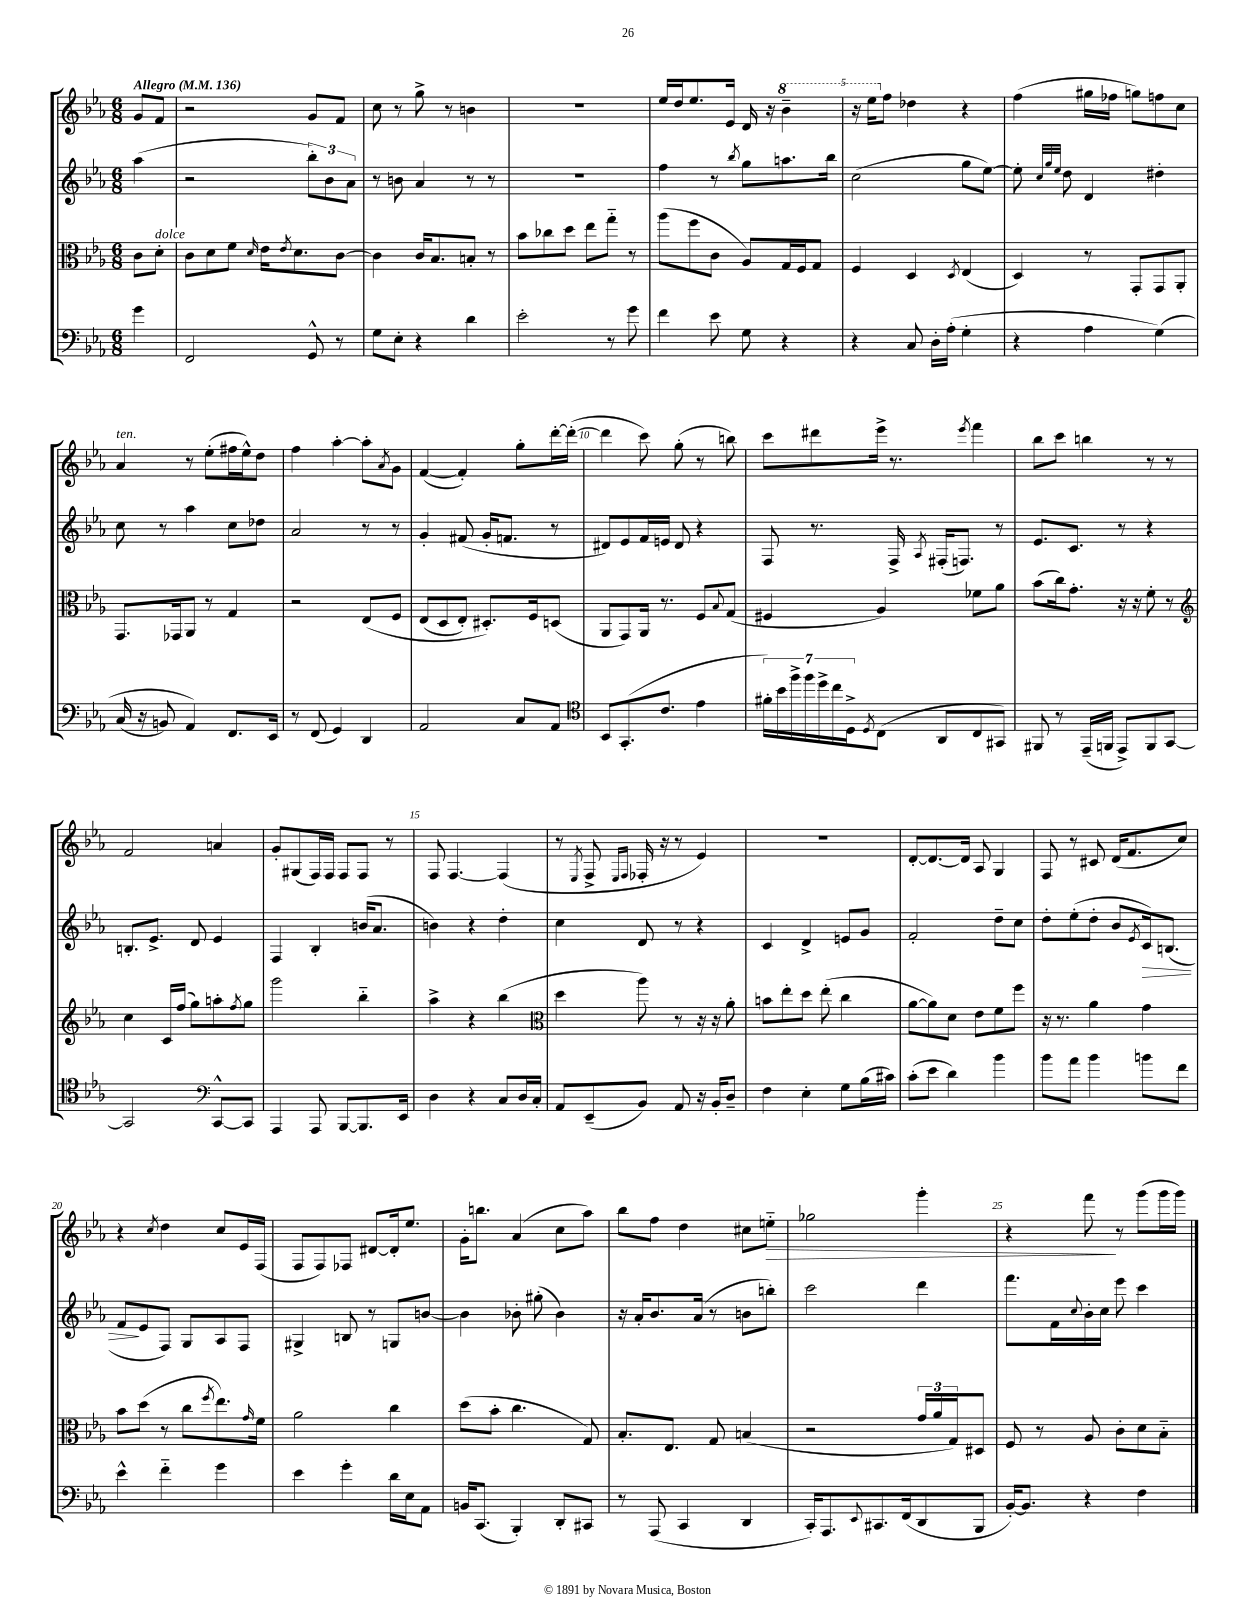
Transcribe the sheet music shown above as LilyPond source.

<<
\new StaffGroup <<
\new Staff = "s0" {
    \clef treble \key ees \major \numericTimeSignature \time 6/8 \partial 4 \tempo "Allegro" 4 = 136
    g'8 f'8 |
    r2 g'8 f'8 |
    c''8 r8 g''8-> r8 b'4 |
    R2. |
    ees''16 d''16 ees''8. ees'16 d'16 r16 \ottava #1 bes''4-- |
    r16 ees'''16 \ottava #0 f''8 des''4 r4 |
    f''4( gis''16 fes''16 g''8) f''8 c''8 |
    aes'4^\markup { \italic "ten." } r8 ees''8-.( fis''16 ees''16-^) d''8 |
    f''4 aes''4~-. aes''8-. \acciaccatura { aes'8 } g'8 |
    f'4~( f'4-.) g''8-. d'''16~-. d'''16~-.( |
    d'''4 c'''8) g''8-.( r8 b''8) |
    c'''8 dis'''8 ees'''16-> r8. \acciaccatura { ees'''8 } f'''4 |
    bes''8 c'''8 b''4 r8 r8 |
    f'2 a'4 |
    g'8-. gis8( f16) f16 f8 f8 r8 |
    f8 f4.~ f4( |
    r8 \acciaccatura { ees8 } f8-> \grace { ees16 f16 } fes16-. r16 r8 ees'4) |
    R2. |
    d'8~-. d'8.~ d'16 aes8 g4 |
    f8 r8 cis'8 d'16( f'8. c''8) |
    r4 \acciaccatura { c''8 } d''4 c''8 ees'16 f16( |
    f8 f8) fes8 dis'8~ dis'16-. ees''8. |
    g'16-. b''8. aes'4( c''8 aes''8) |
    bes''8 f''8 d''4 cis''8 e''8-_\> |
    ges''2 g'''4-. |
    r4 f'''8\! r8 g'''8( g'''16 g'''16) \bar "|." |
}
\new Staff = "s1" {
    \clef treble \key ees \major \numericTimeSignature \time 6/8 \partial 4
    aes''4( |
    r2 \tuplet 3/2 { bes''8-.) bes'8 aes'8 } |
    r8 b'8 aes'4 r8 r8 |
    R2. |
    f''4 r8 \acciaccatura { bes''8 } g''8 a''8. bes''16 |
    c''2( g''8 ees''8~) |
    ees''8-. \grace { c''32 g''32 ees''32 } d''8 d'4 dis''4-. |
    c''8 r8 aes''4 c''8 des''8 |
    aes'2 r8 r8 |
    g'4-. fis'8( g'16-. f'8. r8 |
    dis'8) ees'8 f'16 e'16 dis'8 r4 |
    f8 r8. f16-> \acciaccatura { aes8 } fis16-.( f8.) r8 |
    ees'8. c'8. r8 r4 |
    b8.-. ees'8.-> d'8 ees'4 |
    f4 bes4-. b'16( aes'8. |
    b'4) r4 d''4-. |
    c''4 d'8 r8 r4 |
    c'4 d'4-> e'8 g'8 |
    f'2-. d''8-- c''8 |
    d''8-. ees''8-.( d''8-. bes'8 \acciaccatura { ees'8 } c'16\>) b8.( |
    f'8\! ees'8 f8) g8 aes8 f8 |
    gis4-> b8 r8 g8 b'8~ |
    b'4 bes'8-. gis''8-.( bes'4) |
    r16 aes'16-. bes'8. aes'16( r8 b'8 b''8-.) |
    c'''2 d'''4 |
    f'''8. f'16 \appoggiatura { c''8 } bes'16-. c''16 ees'''8 c'''4 \bar "|." |
}
\new Staff = "s2" {
    \clef alto \key ees \major \numericTimeSignature \time 6/8 \partial 4
    c'8 d'8-.^\markup { \italic "dolce" } |
    c'8 d'8 f'8 \grace { d'16 } ees'16 \acciaccatura { ees'8 } d'8. c'8~ |
    c'4 c'16 bes8. b8-. r8 |
    bes'8 ces''8 d''8 ees''8 g''8-_ r8 |
    aes''8( f''8 c'8 aes8) g16 f16 g8 |
    f4 d4 \acciaccatura { d8 } ees4( |
    d4) r8 g,8-. g,8 aes,8-. |
    g,8. ges,16 aes,8 r8 g4 |
    r2 ees8\( f8 |
    ees8( d8 ees8-.) dis8.-.\) f16 d8( |
    aes,8 g,8) aes,16 r8. f8 \appoggiatura { bes8 } g8( |
    fis4 aes4) fes'8 aes'8 |
    bes'8( c''16) g'8.-. r16 r16 f'8-. r8 |
    \clef treble c''4 c'16 f''16( g''8) a''8-. \acciaccatura { f''8 } g''8 |
    g'''2 bes''4-_ |
    aes''4-> r4 bes''4( |
    \clef alto d''4 aes''8) r8 r16 r16 aes'8-. |
    b'8 ees''8-. d''8 ees''8-.( c''4 |
    aes'8~ aes'8) d'8 ees'8 f'8 f''8 |
    r16 r8. aes'4 g'4 |
    bes'8 d''8( r8 c''8 \acciaccatura { f''8 } ees''8.) \grace { g'16 } f'16 |
    aes'2 c''4 |
    d''8( bes'8-. c''4. g8) |
    bes8.-. ees8. g8 b4( |
    r2 \tuplet 3/2 { g'16 aes'16 g16) } dis8 |
    f8 r8 aes8 c'8-. d'8 bes8-_ \bar "|." |
}
\new Staff = "s3" {
    \clef bass \key ees \major \numericTimeSignature \time 6/8 \partial 4
    g'4 |
    f,2 g,8-^ r8 |
    g8 ees8-. r4 d'4 |
    ees'2-. r8 g'8 |
    f'4 ees'8 g8 r4 |
    r4 c8 d16-. aes16-.( g4-. |
    r4 aes4 g4)\( |
    c16( r16 b,8) aes,4\) f,8. ees,16 |
    r8 f,8( g,4) d,4 |
    aes,2 c8 aes,8 |
    \clef tenor bes,8 g,8.-.( c'8. ees'4 |
    \tuplet 7/4 { fis'16-.) bes'16 f''16-> f''16 d''16-> c''16 d16-> } \acciaccatura { d8 } c8( aes,8 c8 gis,8) |
    fis,8 r8 ees,16--( f,16 ees,8->) f,8 g,8~ |
    g,2 \clef bass c,8~-^ c,8 |
    aes,,4 aes,,8 bes,,8~ bes,,8. ees,16 |
    d4 r4 c8 d16 c16-. |
    aes,8 ees,8--( bes,8) aes,8 r16 bes,16-. d8-- |
    f4 ees4-. g8 bes16( cis'16) |
    c'8-.( ees'8 d'4) bes'4 |
    bes'8 aes'8 bes'4 b'8 f'8 |
    ees'4-^ f'4-_ g'4 |
    ees'4 g'4-. d'16 ees16 aes,8 |
    b,16 c,8.( bes,,4-.) d,8-. cis,8 |
    r8 aes,,8( c,4 d,4 |
    c,16-.) aes,,8. \appoggiatura { ees,8 } cis,8. f,16( d,8 bes,,8 |
    bes,16~-.) bes,8. r4 f4 \bar "|." |
}
>>
>>
\layout { \context { \Score \override BarNumber.break-visibility = ##(#f #t #t) barNumberVisibility = #(every-nth-bar-number-visible 5) } }
